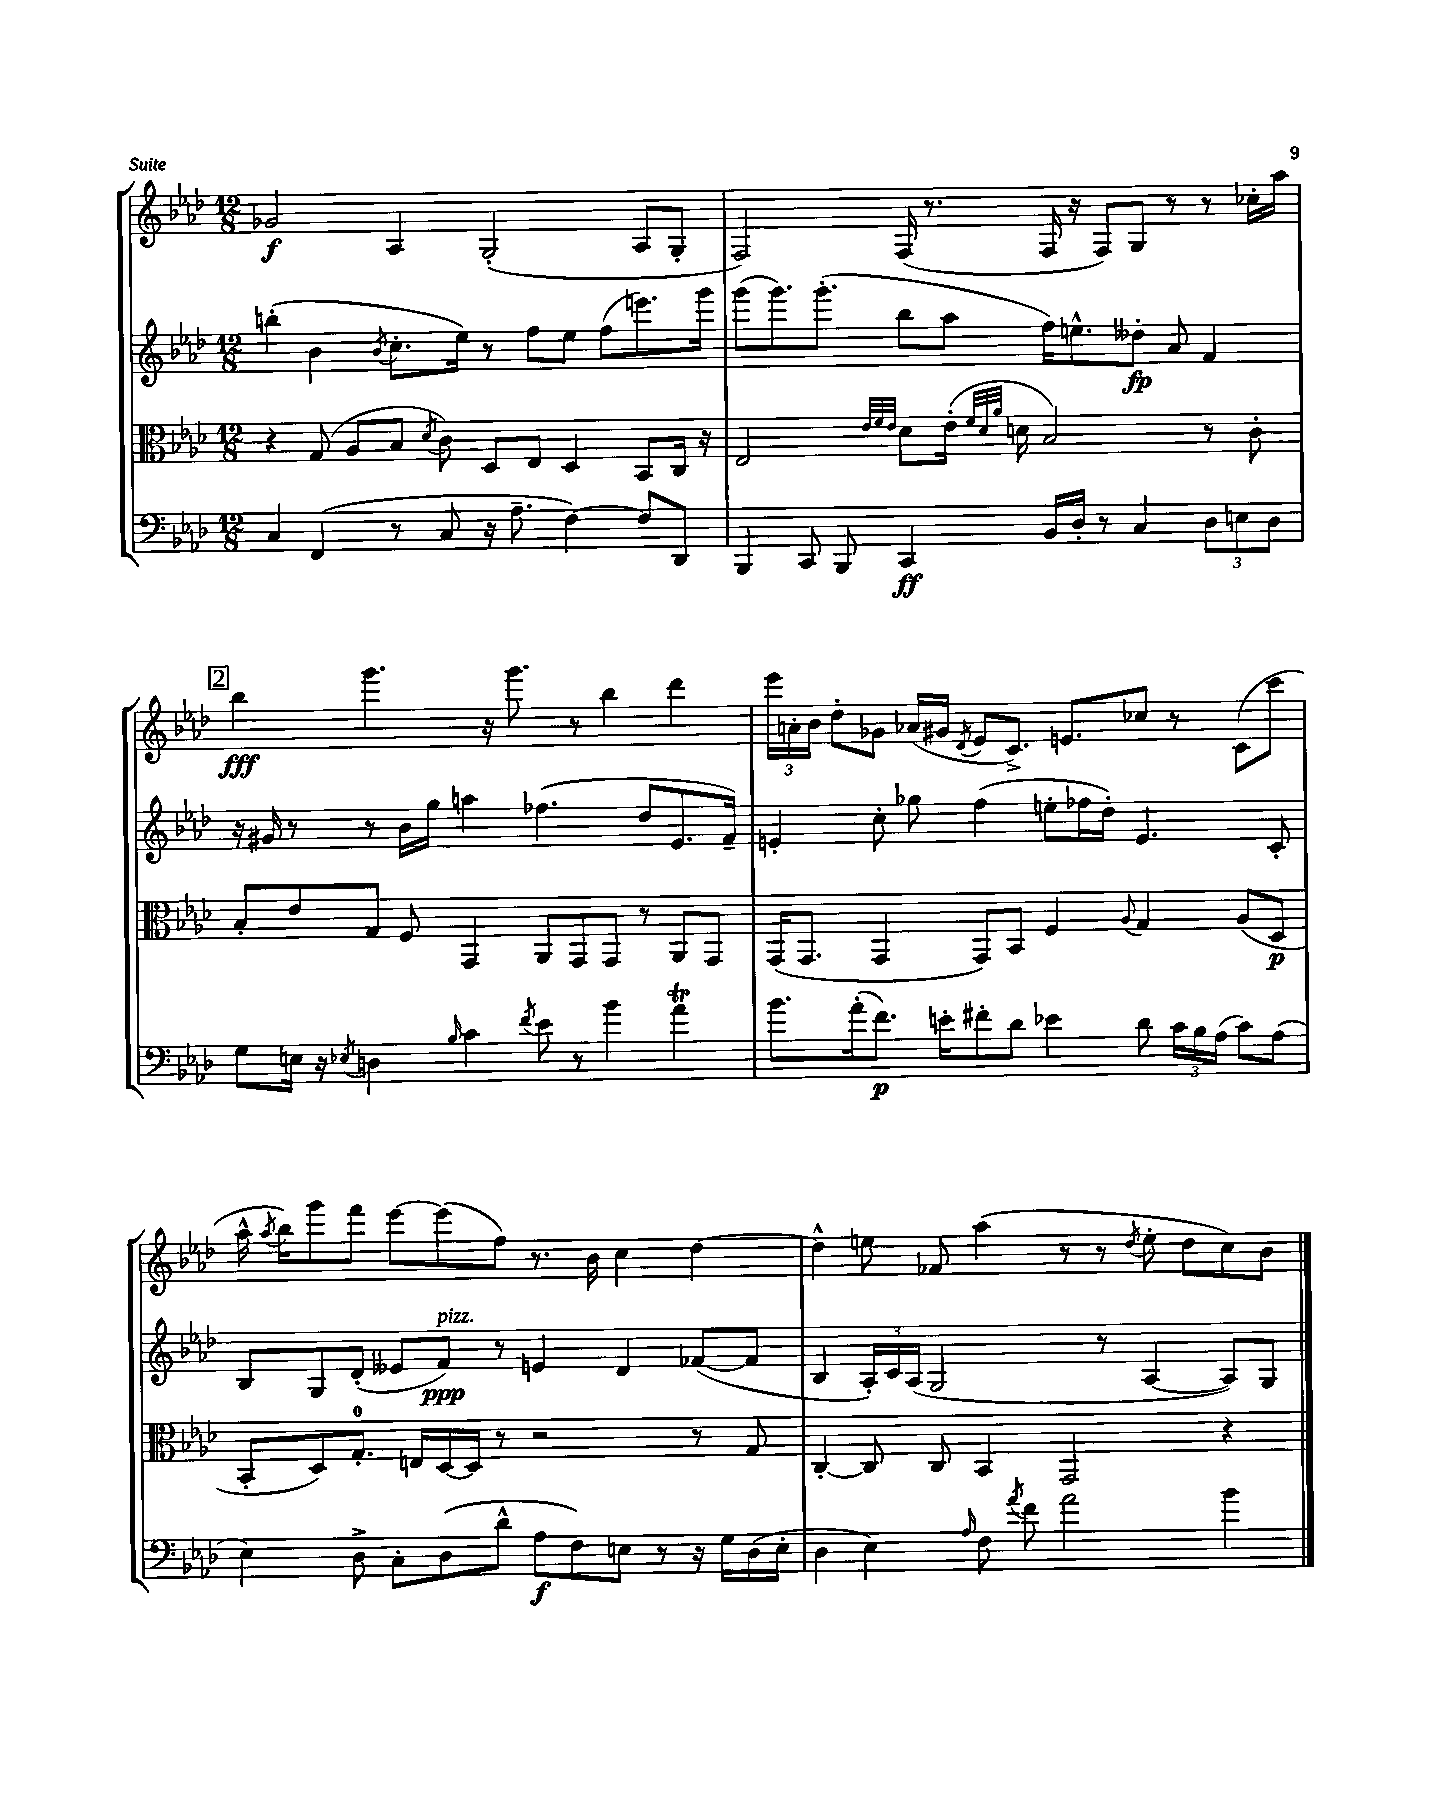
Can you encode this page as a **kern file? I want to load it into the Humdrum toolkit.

**kern	**kern	**kern	**kern
*staff4	*staff3	*staff2	*staff1
*clefF4	*clefC3	*clefG2	*clefG2
*k[b-e-a-d-]	*k[b-e-a-d-]	*k[b-e-a-d-]	*k[b-e-a-d-]
*M12/8	*M12/8	*M12/8	*M12/8
4C	4r	(4bb'	2g-
(4FF	(8G	4b-	.
.	8A-	.	.
.	.	8qb-	.
8r	8B-	8.cc'	4A-
.	8qd-	.	.
8C	8c)	.	.
.	.	16ee-)	.
16r	8D-	8r	(2G'
8.A-~	.	.	.
.	8E-	8ff	.
[4F)	4D-	8ee-	.
.	.	(8ff	.
8F]	8BB-	8.eee)	8A-
8DD-	16C	.	8G'
.	16r	16ggg	.
=	=	=	=
4BBB-	2E-	(8ggg	2F)
.	.	8.ggg)	.
8CC	.	.	.
.	.	(8.ggg'	.
8BBB-	.	.	.
.	32qqe-	.	.
.	32qqf	.	.
.	32qqe-	.	.
4CC	8d-	8bb-	(16F
.	.	.	8.r
.	(16e-'	8aa-	.
.	32qqf	.	.
.	32qqd-	.	.
.	32qqa-	.	.
.	16d	.	.
16BB-	2B-)	16ff)	16F
16D-'	.	8.ee^^	16r
8r	.	.	8F)
4C	.	8dd--'	8G
.	.	8a-	8r
12D-	8r	4f	8r
12E	.	.	.
.	8c'	.	16cc-'
12D-	.	.	.
.	.	.	16aa-
=	=	=	=
8G	8B-'	16r	4bb-
.	.	16g#	.
16E	8e-	8r	.
16r	.	.	.
8qE-	.	.	.
4D	8G	8r	4.ggg
.	8F	16b-	.
.	.	16gg	.
16qqB-	.	.	.
4c	4GG	4aa	.
.	.	.	16r
.	.	.	8.ggg
8qf	.	.	.
8e-	8AA-	(4.ff-	.
8r	8GG	.	8r
4b-	8GG	.	4bb-
.	8r	8dd-	.
4a-	8AA-	8.e-	4ddd-
.	8GG	.	.
.	.	16f~)	.
=	=	=	=
8.b-	(16GG	4e'	24eee-
.	.	.	24a'
.	8.GG	.	.
.	.	.	24b-
.	.	.	8dd-'
(16a-'	.	.	.
8.f)	4GG	8cc'	8g-
.	.	8gg-	(16a-
16e'	.	.	16g#
.	.	.	8qd-
8f#'	8GG)	(4ff	8e-
8d-	8BB-	.	8.c^)
4e-	4F	8ee'	.
.	.	.	8.e
.	.	16ff-	.
.	.	16dd-')	.
.	8qqA-	.	.
8d-	4G	4.e	8cc-
24c	.	.	8r
24B-	.	.	.
(24A-	.	.	.
8c)	(8A-	.	(8c
(8A-	8D-	8c'	8ccc
=	=	=	=
4E-)	8BB-'	8B-	16aa-^^
.	.	.	8qaa-
.	.	.	16bb-)
.	8D-)	8G	8ggg
8D-^	8.G'	(8d-'	8fff
8C'	.	8e--	[8eee-
.	16E	.	.
(8D-	[16D-	8f)	(8eee-]
.	16D-]	.	.
8d-^^	8r	8r	8ff)
8A-	2r	4e	8.r
8F)	.	.	.
.	.	.	16b-
8E	.	4d-	4cc
8r	.	.	.
16r	8r	([8f-	[4dd-
16G	.	.	.
(16D-	8G	8f-]	.
16E'	.	.	.
=	=	=	=
4D-	[4C'	4B-	4dd-^^]
4E-)	8C]	24A-')	8ee
.	.	24c	.
.	.	(24A-	.
.	8C	2G	8f-
16qqA-	.	.	.
8F	4BB-	.	(4aa-
8qa-	.	.	.
8f	.	.	.
2a-	2GG	.	8r
.	.	8r	8r
.	.	.	8qdd-
.	.	[4A-	8ee'
.	.	.	8dd-
4b-	4r	8A-])	8cc)
.	.	8G	8b-
==	==	==	==
*-	*-	*-	*-
